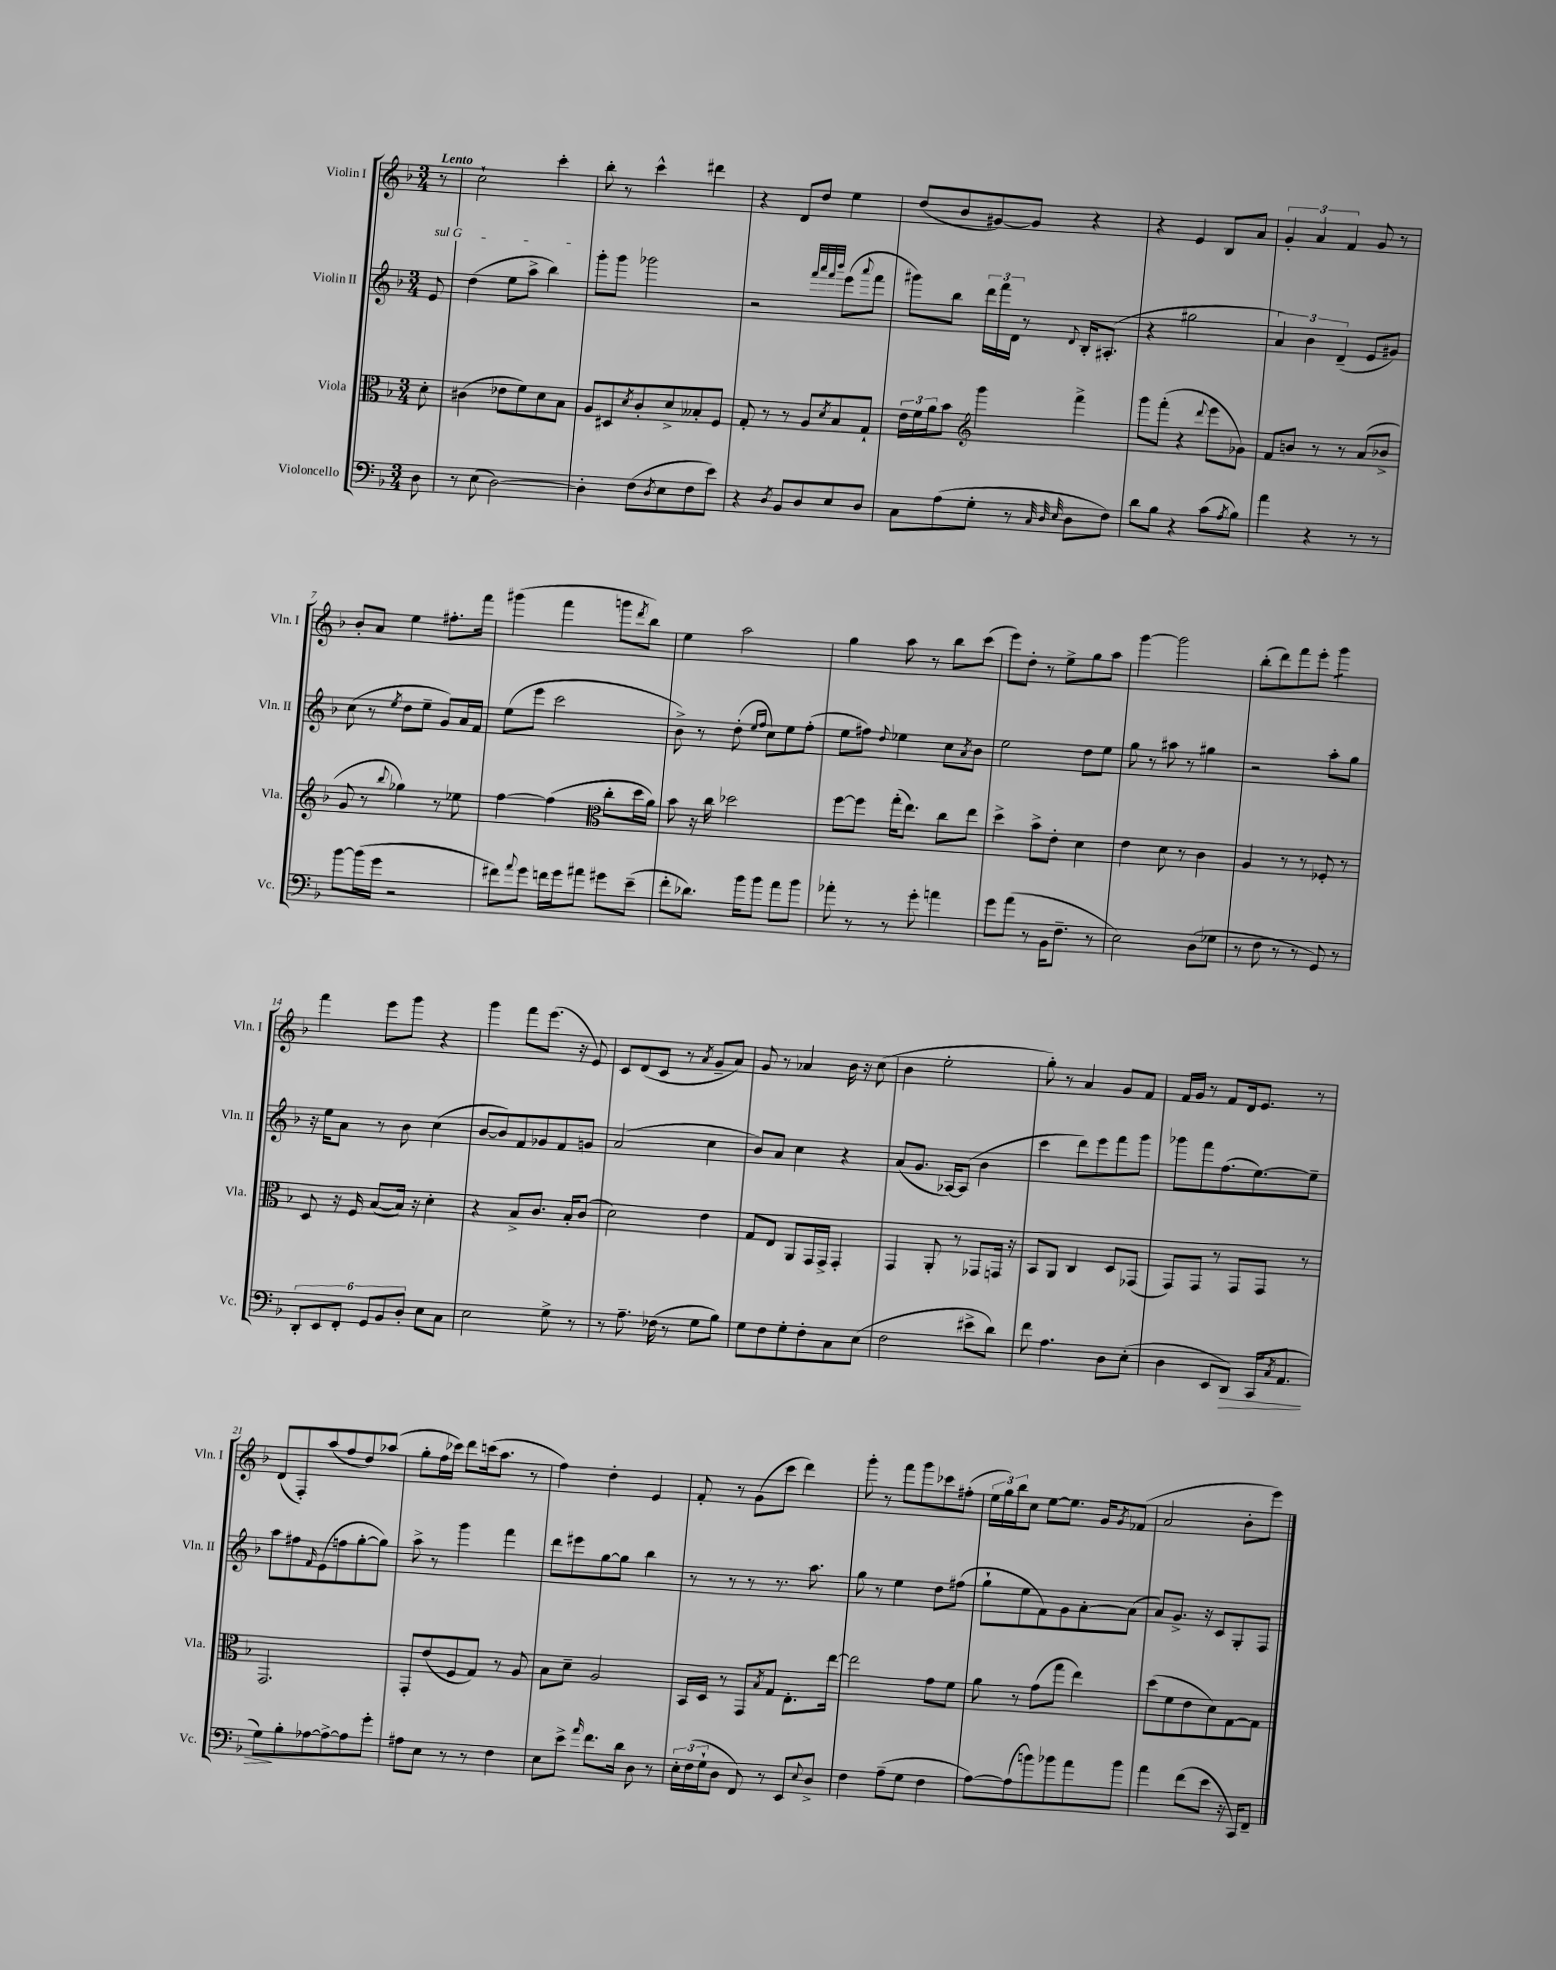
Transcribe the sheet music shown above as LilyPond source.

<<
\new StaffGroup <<
\new Staff = "s0" \with { instrumentName = "Violin I" shortInstrumentName = "Vln. I" } {
    \clef treble \key f \major \numericTimeSignature \time 3/4 \partial 8 \tempo "Lento"
    r8 |
    c''2-! c'''4-. |
    bes''8-. r8 c'''4-^ dis'''4 |
    r4 d'8 d''8 e''4 |
    d''8( bes'8 gis'8~) gis'8 r4 |
    r4 e'4 bes8 a'8 |
    \tuplet 3/2 { g'4-. a'4 f'4 } g'8 r8 |
    bes'8-. a'8 e''4 fis''8.-. f'''16 |
    gis'''4( f'''4 g'''8 \acciaccatura { d'''8 } bes''8) |
    e''4 a''2 |
    g''4 a''8 r8 bes''8 c'''8( |
    e'''8) d''8-. r8 e''8-> g''8 a''8 |
    g'''4~ g'''2 |
    bes''8-.( d'''8) f'''8 e'''8-. g'''4:8 |
    f'''4 e'''8 g'''8 r4 |
    g'''4 f'''8 e'''8.( r16 e'8) |
    c'8 d'8( c'8 r8 \acciaccatura { a'8 } g'8-- a'8) |
    g'8 r8 aes'4 bes'16 r16 c''8( |
    bes'4 e''2-. |
    g''8-.) r8 a'4 g'8 f'8 |
    f'16 g'16 r8 f'8 d'16 e'8. r8 |
    d'8( f8-.) a''8( f''8 d''8) aes''8( |
    g''8-. f''16 ces'''16) d'''8 c'''16( a''8. r8 |
    f''4) d''4-. e'4 |
    f'8-. r8 g'8( c'''8 d'''4) |
    g'''8-. r8 f'''8 g'''8 ces'''8 fis''8-.( |
    \tuplet 3/2 { e''16 g''16) bes''16 } c''8 e''8~ e''8. g'16 \acciaccatura { g'8 } fes'8( |
    a'2 bes'8-. e'''8) \bar "|." |
}
\new Staff = "s1" \with { instrumentName = "Violin II" shortInstrumentName = "Vln. II" } {
    \clef treble \key f \major \numericTimeSignature \time 3/4 \partial 8
    \once \override TextSpanner.bound-details.left.text = \markup { \italic "sul G" } e'8\startTextSpan |
    d''4( e''8 a''8-> bes''4\stopTextSpan) |
    g'''8-. g'''8 ges'''2 |
    r2 \grace { f'''32 a'''32 f'''32 bes'''32 } e'''8( \appoggiatura { a'''8 } f'''8 |
    gis'''8) bes''8 \tuplet 3/2 { d'''16 f'''16 d'16 } r8 \appoggiatura { d'8 } bes16-. ais8.-.( |
    r4 gis''2 |
    \tuplet 3/2 { a'4) bes'4 d'4--( } e'8 gis'8) |
    c''8( r8 \acciaccatura { e''8 } d''8 e''8-- g'8) a'16 f'16 |
    e''8( e'''8 c'''2 |
    bes'8->) r8 d''8-.( \grace { e''16 f''16 } c''8) e''8 f''8-.( |
    e''8 fis''8) \appoggiatura { d''8 } ees''4 c''8 \acciaccatura { a'8 } bes'8 |
    e''2 d''8 e''8 |
    g''8 r8 ais''8 r8 gis''4 |
    r2 a''8-. g''8 |
    r16 e''16 a'8 r8 bes'8 c''4( |
    bes'8~ bes'8) f'8 ges'8 f'8 g'8 |
    a'2( c''4 |
    bes'8) a'8 c''4 r4 |
    a'8( g'8. aes16~) aes8( bes'4 |
    c'''4 d'''8) e'''8 f'''8 g'''8 |
    ges'''8 f'''8 f''8.( e''8.~) e''8-- |
    a''8 fis''8 \grace { f'16 } e'8( f''8 g''8~-. g''8) |
    a''8-> r8 g'''4 f'''4 |
    d'''8 eis'''8 g''8~ g''8 bes''4 |
    r8 r8 r8 r8. a''8. |
    g''8 r8 e''4 d''8 fis''8( |
    g''8-! e''8 f'8) g'8 a'8~-. a'8( |
    a'8) g'8.-> r16 c'8 g8-. f8 \bar "|." |
}
\new Staff = "s2" \with { instrumentName = "Viola" shortInstrumentName = "Vla." } {
    \clef alto \key f \major \numericTimeSignature \time 3/4 \partial 8
    d'8-. |
    cis'4( ees'8 f'8) d'8 bes8 |
    a8 dis8 \acciaccatura { d'8 } c'8-. d'8-> beses8-. f8 |
    g8-. r8 r8 a8 \acciaccatura { d'8 } bes8 g8-! |
    \tuplet 3/2 { e'16 f'16 a'16 } bes'8 \clef treble g'''4 f'''4-> |
    g'''8 f'''8-.( r4 \appoggiatura { d'''8 } e'''8 ges'8) |
    f'8 b'8 r8 r8 a'8( bes'8-> |
    g'8 r8 \appoggiatura { bes''8 } ges''4) r8 ees''8 |
    f''4~ f''4( \clef alto c''8-. d''16 a'16) |
    bes'8 r16 c''16 des''2 |
    f''8~ f''8 g''16-.( e''8.) c''8 e''8 |
    d''4-> bes'8-> e'8-. d'4 |
    e'4 d'8 r8 c'4 |
    a4 r8 r8 fes8-. r8 |
    d8 r16 f16 bes8~( bes16) r16 d'4-. |
    r4 bes8-> c'8. bes16-. c'8( |
    d'2) e'4 |
    g8 e8 a,8 g,16 g,16-> g,4-. |
    g,4 a,8-. r8 ges,8 g,16 r16 |
    bes,8 a,8 c4 d8 ges,8( |
    g,8) g,8 r8 g,8 g,8 r8 |
    g,2. |
    g,8-. e'8( f8 g8) r8 a8 |
    bes8 d'8-- a2 |
    bes,16 d16 r8 g,8 \acciaccatura { bes8 } g8 e8.-. e''16~ |
    e''2 g'8 f'8 |
    a'8 r8 g'8( g''8 e''4) |
    d''8( f'8 e'8 d'8) g8~ g8 \bar "|." |
}
\new Staff = "s3" \with { instrumentName = "Violoncello" shortInstrumentName = "Vc." } {
    \clef bass \key f \major \numericTimeSignature \time 3/4 \partial 8
    d8 |
    r8 e8( d2~) |
    d4-. f8( \acciaccatura { d8 } e8 f8 e'8) |
    r4 \acciaccatura { d8 } bes,8 d8 e8 d8 |
    c8 a8( g8-. r8 \grace { c32 d32 e32 } d8 f8) |
    d'8 bes8 r4 c'8( \acciaccatura { a8 } bes8) |
    a'4 r4 r8 r8 |
    bes'8~ bes'16( g'16 r2 |
    fis'8) \appoggiatura { a'8 } g'8 f'16 g'16 ais'8 gis'8 e'8--( |
    f'8-. des'8.) bes'16 bes'8 a'8 bes'8 |
    aes'8-. r8 r8 g'8-. a'4 |
    g'8 a'8( r8 bes,16 f8.-- r8 |
    e2) d8( ges8 |
    r8 f8 r8 r8 g,8) r8 |
    \tuplet 6/4 { d,8-. e,8 f,8-. g,8 bes,8 d8-. } e8 c8 |
    e2 g8-> r8 |
    r8 a8.-- fes16( r8 g8 bes8) |
    g8 f8 g8-. f8-. c8 e8( |
    f2 eis'8-> d'8) |
    f'8 a4. d8 e8-.( |
    d4 e,8 d,8\>) c,16( \acciaccatura { c8 } a,8. |
    g8\!) bes8-. aes8~ aes8~-> aes8 g'8-. |
    ais8 e8 r8 r8 f4 |
    e8 e'8-> \grace { a'16 } f'8. d'16 d8 r8 |
    \tuplet 3/2 { e16-. f16( g16-! } d8 f,8) r8 e,8 \appoggiatura { e8 } d8-> |
    f4 a8--( g8 f4 |
    a8~) a8( b'8) bes'8 a'8 bes'8 |
    a'4 f'8( e'8 r16 c,16) f,8-- \bar "|." |
}
>>
>>
